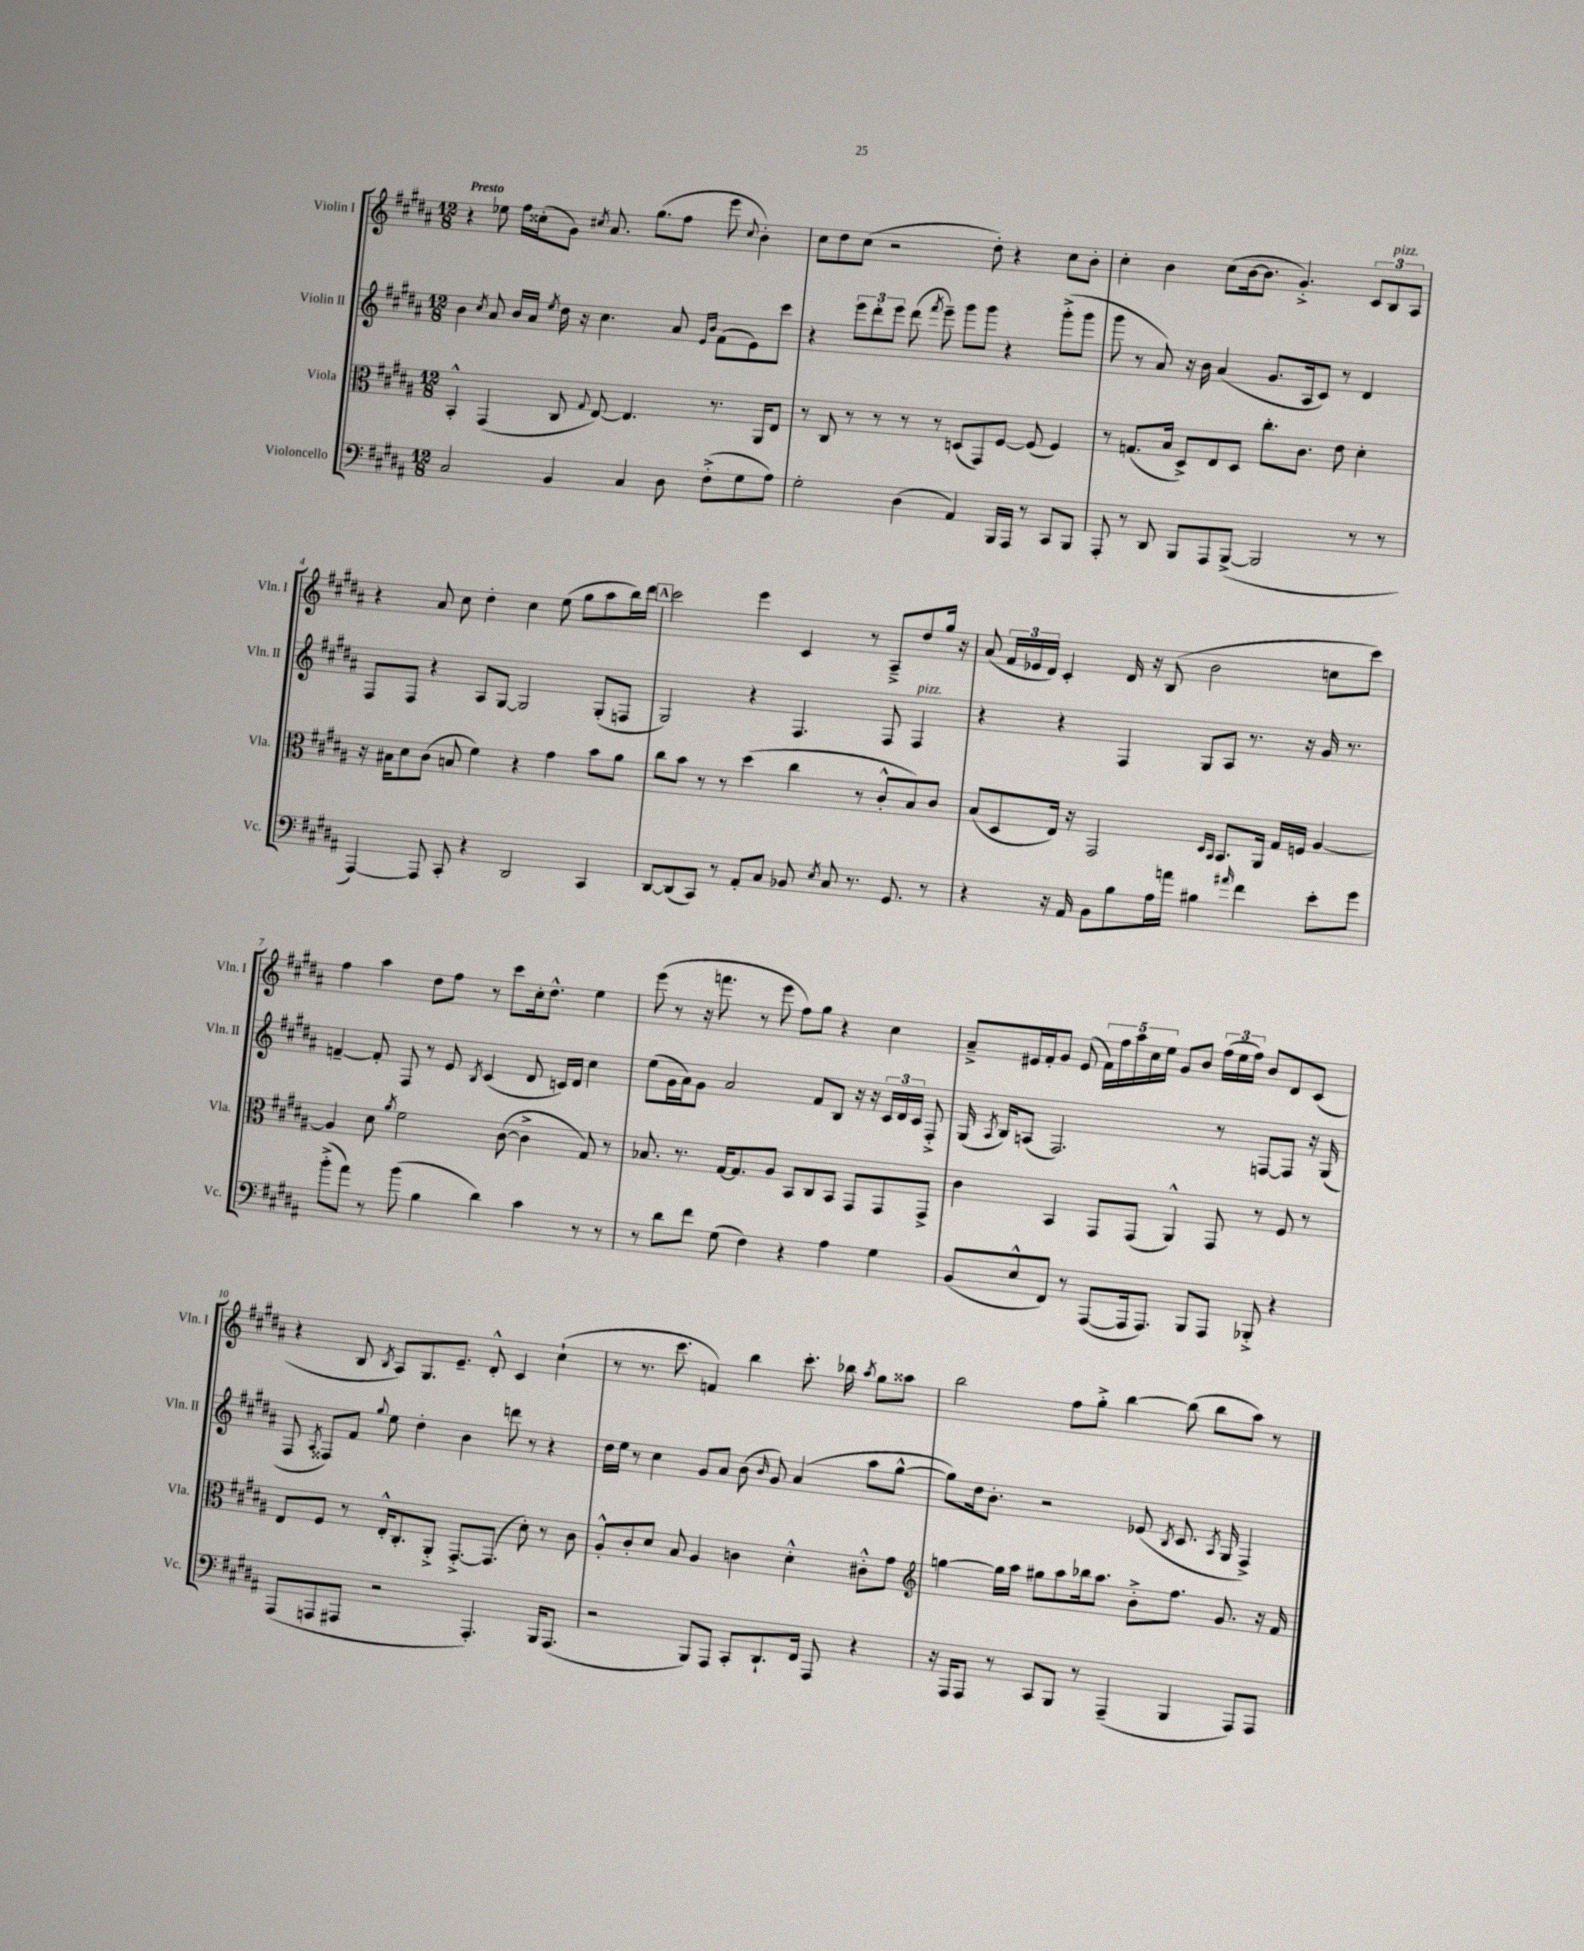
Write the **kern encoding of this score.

**kern	**kern	**kern	**kern
*part4	*part3	*part2	*part1
*staff4	*staff3	*staff2	*staff1
*I"Violoncello	*I"Viola	*I"Violin II	*I"Violin I
*I'Vc.	*I'Vla.	*I'Vln. II	*I'Vln. I
*clefF4	*clefC3	*clefG2	*clefG2
*k[f#c#g#d#a#]	*k[f#c#g#d#a#]	*k[f#c#g#d#a#]	*k[f#c#g#d#a#]
*M12/8	*M12/8	*M12/8	*M12/8
=1	=1	=1	=1
!	!	!	!LO:TX:a:B:t=Presto
2C#/	4BB'^^/	4b\	4r
.	.	8qcc#/	.
.	(4GG#/	8a#/	8ee-X\
.	.	16b/LL	16ff#\LL
.	.	16a#/JJ	(16cc##X'\J
.	.	8qee/	.
4BB/	8C#/	16dd#\	8g#\J)
.	.	16r	.
.	8qqG#/	.	8qcc#X/
.	[8E/)	4.cc#\	8.a#/
4C#/	4.E/]	.	.
.	.	.	(8.gg#\L
8D#\	.	8a#/	8ff#\J
.	.	16qqe/LL	.
.	.	16qqb/JJ	.
(8F#'^\L	8.r	(8f#\L	8eee\
.	.	.	8qqcc#/
8G#\	.	8e\)	4b'\)
.	16AA#/KL	.	.
8A#\J)	8E/J	8ccc#\J	.
=2	=2	=2	=2
2G#'\	8r	4r	8cc#\L
.	8C#/	.	8dd#\
.	8r	12eee\L	(8cc#\J
.	.	12ddd#'\	.
.	8r	.	2r
.	.	12eee\J	.
(4D#\	8r	(8ddd#\	.
.	.	8qfff#/	.
.	8r	8eee~\)	.
4AA#/)	(8Dn/L	8ggg#\L	.
.	8GG#/)	8ggg#\J	8dd#'\)
16BBB/LL	[8F#/J	4r	4r
16AAA#/JJ	.	.	.
8r	(8F#/]	.	.
8CC#/L	4F#/)	(8ggg#'^\L	8cc#\L
8BBB/J	.	8ggg#\J	8b'\J
=3	=3	=3	=3
8AAA#'/	8r	8ggg#\	4cc#'\
8r	(8.Gn/L	8r	.
8DD#/	.	8a#/)	4b\
.	16B/Jk	.	.
8BBB/L	8D#^/L)	16r	.
.	.	16b\	.
8AAA#/	8E/	(4a#/	(8cc#\L
([8BBB^/J	8D#/J	.	[16b\k
.	.	.	8.b\J]
2BBB/]	8.cc#'\L	8.g#/L	.
.	.	.	4.g#'^/)
.	8.c#\J	16A#/k	.
.	.	8c#/J)	.
.	8e\	8r	.
8r	4d#'\	4d#/	12c#/L
!	!	!	!LO:TX:a:i:t=pizz.
.	.	.	12B/
8r	.	.	.
.	.	.	12A#/J
!!LO:LB:g=z
=4	=4	=4	=4
[4AAA#/)	16r	8F#/L	4r
.	16B#X\KL	.	.
.	8d#\	8F#/J	.
8AAA#/]	(8c#\J	4r	8a#/
8CC#'/	8Bn/	.	8cc#\
4r	4f#\)	8A#/L	4dd#'\
.	.	[8G#/J	.
2DD#/	4r	2G#/]	4cc#\
.	4g#\	.	(8ee\
.	.	.	8gg#\L
4CC#/	8b\L	(8G#'/L	8aa#\
.	8a#\J	8Fn/J	16bb\L)
.	.	.	16ddd#\JJ
!!LO:REH:place=s1:t=A
=5	=5	=5	=5
[8DD#/L	8cc#\L	2G#/)	2ccc#\
(8DD#/]	8b\J	.	.
8CC#/J)	8r	.	.
8r	8r	.	.
8AA#'/L	(4dd#\	4r	4eee\
8C#/J	.	.	.
8BB-X/	4cc#\	4.F#/	4c#/
8qE/	.	.	.
8C#/	.	.	.
8.r	8r	.	8r
.	8c#'^^/L	8F#/	8A#~^/L
8.GG#/	.	.	.
!	!	!LO:TX:a:i:t=pizz.	!
.	8B/)	4F#/	8dd#/
8r	8c#/J	.	16gg#/Jk
.	.	.	16r
=6	=6	=6	=6
4r	(8B/L	4r	(8a#/
.	8D#/	.	24f#/LL
.	.	.	24e-X/
.	.	.	24d#/JJ)
16r	16E/Jk)	4r	4c#'/
16AA#/	16r	.	.
8BB\L	2GG#/	.	.
8B\	.	4F#/	16d#/
.	.	.	16r
16A#\L	.	.	(8B/
16an\JJ	.	.	.
4B#X\	.	8G#/L	2b\
.	16qqD#/LL	.	.
.	16qqBB/JJ	.	.
.	8.BB/L	8A#/J	.
16qqa#X/	.	.	.
4f#\	.	8.r	.
.	16AA#/Jk	.	.
.	16G#/LL	.	.
.	16Fn/JJ	16r	.
8e'\L	[4A#/	16g#/	8ccn\L
.	.	8.r	.
8g#\J	.	.	8ccc#\J)
!!LO:LB:g=z
=7	=7	=7	=7
(8b'^\L	4A#/]	[4fn~/	4ff#\
8a#\J)	.	.	.
8r	8d#\	8f'/]	4aa#\
.	8qa#/	.	.
(8b\	2f#\	8F#/	.
4B\	.	8r	8dd#\L
.	.	8e/	8ff#\J
.	.	8qB/	.
4d#\)	.	(4c#/	8r
.	([8c#\	.	8ccc#\L
4c#\	4c#^\]	8d#/	16cc#'\k
.	.	.	8.dd#^^\J
.	.	16cn/LL)	.
.	.	16d#/JJ	.
8r	8G#/)	4cc#\	4ee\
8r	8r	.	.
=8	=8	=8	=8
8r	8.B-X/	(8ee\L	(8eee\
8d#\L	.	16g#\L	8r
.	8.r	16a#\J)	.
8f#\J	.	8g#\J	16r
.	.	.	8.fffn\
(8G#\	[16G#/KL	2a#/	.
.	8.G#/]	.	.
4F#\)	.	.	8r
.	8A#/J	.	8eee\
4r	8BB/L	.	8ff#\L)
.	8C#/	8f#/L	8gg#\J
4A#\	8BB/J	8B/J	4r
.	8GG#/L	16r	.
.	.	16r	.
4G#\	8GG#/	24c#/LL	4cc#\
.	.	24d#/	.
.	.	24c#/JJ	.
.	8GG#^/J	8F#'^/	.
=9	=9	=9	=9
(8BB/L	4c#\	(16G#/	8a#~^/L
.	.	8qA#/	.
.	.	16B/KL)	.
8E^^/	.	(8An/J	16e#X/L
.	.	.	16f#'/J
8FF#/J)	4BB/	2.F#/)	8g#/J
8r	.	.	(8e#/
([8AAA#/L	8GG#/L	.	20f#\LL)
.	.	.	20ff#\
.	.	.	20aa#\
16AAA#/k]	(8GG#/J	.	.
.	.	.	20cc#\
8.AAA#/J)	.	.	.
.	.	.	20ee\JJ
.	4AA#^^/)	.	8g#/L
8BBB/L	.	.	8b/J
8AAA#/J	8GG#/	8r	(24ff#\LL
.	.	.	24ee\
.	.	.	24ff#\JJ)
8BBB-X'^/	8r	[8Fn/L	8b/L
4r	8F#/	8F/J]	8d#/
.	8r	16r	(8c#/J
.	.	(16G#/	.
!!LO:LB:g=z
=10	=10	=10	=10
(8AAA#/L	8E/L	8F#/	4r
.	.	8qA#/	.
8AAAn/	8F#/J	8F##X/L)	.
8AAA#X/J	8r	8f#/J	8B/
.	.	8qqgg#/	8qB/
2r	16E'^^/KL	8ee\	8A#/L)
.	8.C#'/	.	.
.	.	4dd#'\	8.G#/
.	8AA#'^/J	.	.
.	.	.	8.e~/J
.	[8.GG#'^/L	4b\	.
4.AAA#'/)	.	.	8d#'^^/
.	(8.GG#/J]	.	.
.	.	8dddn\	4c#/
.	8d#'\)	8r	.
16BBB/KL	8r	4r	(4cc#`\
(8.AAA#/J	.	.	.
.	8c#\	.	.
=11	=11	=11	=11
2r	8A#'^^/L	16dd#\LL	8r
.	.	16ee\JJ	.
.	8c#'/	8r	8.r
.	8d#/J	4cc#\	.
.	.	.	8.ccc#\
.	8B/	.	.
8BBB/L)	4A#/	8g#/L	4fn/)
8AAA#/J	.	8a#/J	.
8CC#'/L	4cn\	(8b\	4bb\
.	.	16qqb/	.
8.DD#`/	.	8g#/)	.
.	4d#'^^\	(4a#/	8.ccc#'\
16FF#/Jk	.	.	.
8AAA#/	.	.	.
.	.	.	16bb-X\
.	.	.	8qaa#/
4r	8c#X'^^\L	8aa#\L	8gg#\L
.	8g#\J	[8gg#^^\J	8aa##X\J
=12	=12	=12	=12
*	*clefG2	*	*
16r	[4ggn\	8gg#\L])	2bb\
16AAA#/KL	.	.	.
8AAA#/J	.	16dd#\k	.
.	.	8.b'\J	.
8r	16gg\LL]	.	.
.	16aa#\JJ	.	.
8CC#/L	8gg#X\L	2r	.
8BBB/J	8aa#\	.	8ff#\L
8r	16bb-X\k	.	8gg#'^\J
.	8.aa#\J	.	.
(4AAA#~/	.	.	[4bb\
.	8b'^\L	(8e-X/	.
.	.	8qB/	.
4BBB/	8.ff#\J	8.c#/	(8bb\]
.	.	.	8bb\L
.	.	8qA#/	.
.	8.g#/	16G#/	.
8AAA#/L)	.	4F#^/)	8aa#\J)
8AAA#/J	16r	.	8r
.	16f#/	.	.
==	==	==	==
*-	*-	*-	*-
